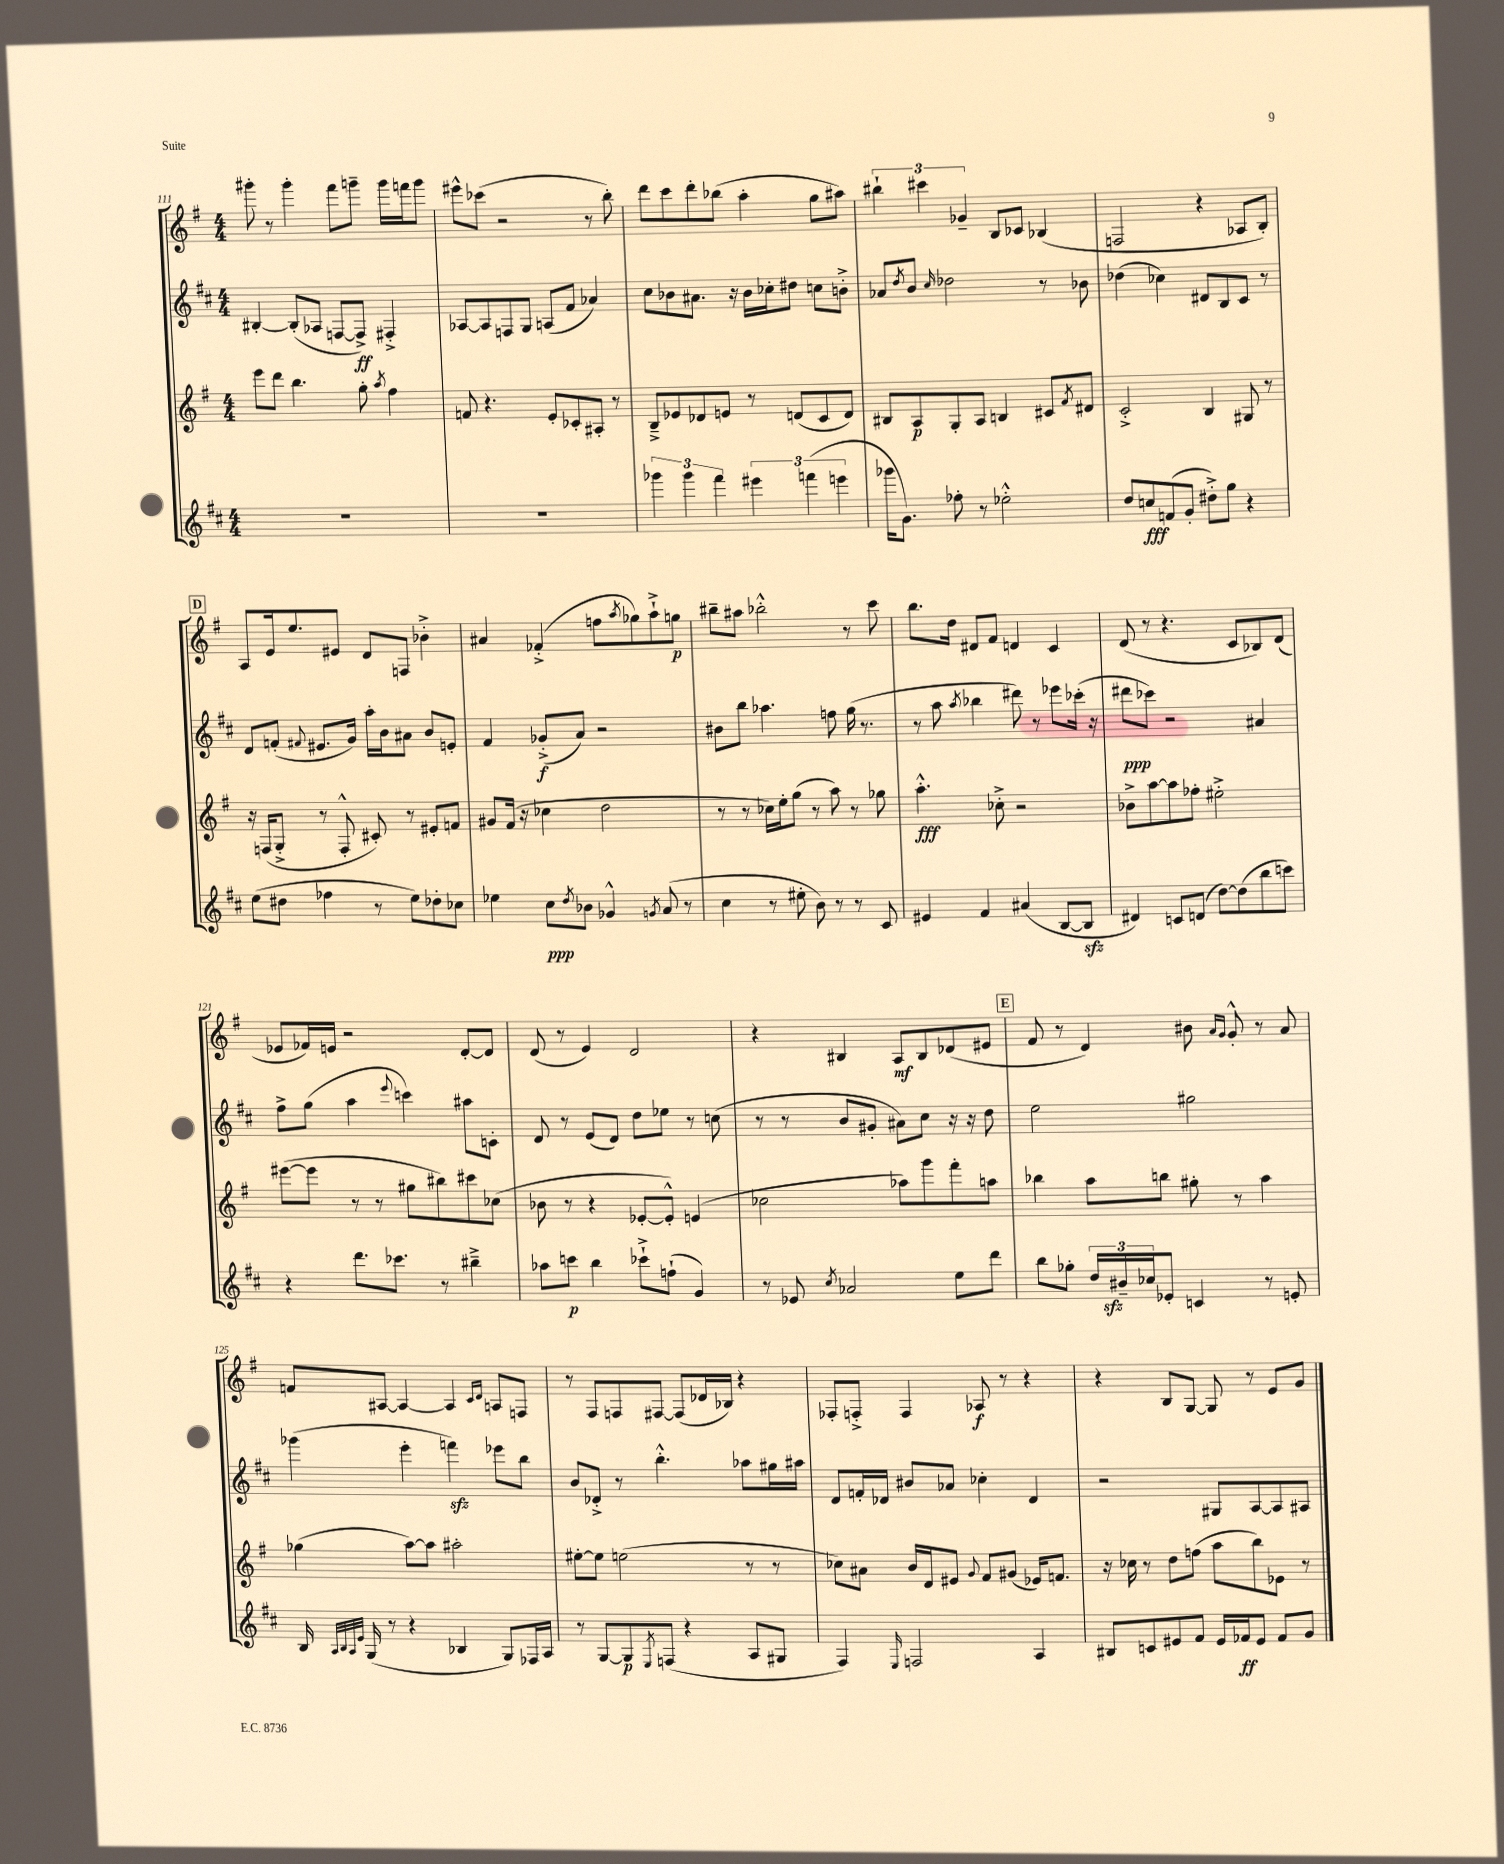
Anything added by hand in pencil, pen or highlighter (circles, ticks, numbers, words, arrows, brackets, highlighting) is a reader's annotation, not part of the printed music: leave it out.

**kern	**kern	**kern	**kern
*staff4	*staff3	*staff2	*staff1
*clefG2	*clefG2	*clefG2	*clefG2
*k[f#c#]	*k[f#]	*k[f#c#]	*k[f#]
*M4/4	*M4/4	*M4/4	*M4/4
1r	8eee	[4B#'	8ggg#'
.	8ddd	.	8r
.	4.bb	(8B#']	4ggg#'
.	.	8A-	.
.	.	[8F	8fff#
.	8gg'	8F^])	8ggg~
.	8qaa	.	.
.	4ff#	4F#'^	16ggg
.	.	.	16fff
.	.	.	8ggg
=	=	=	=
1r	8f	[8A-	8eee#^^
.	4.r	8A-]	(8ccc-
.	.	8F	2r
.	.	8G	.
.	8e'	(8A	.
.	8c-'	8f#	.
.	8A#'	4a-)	8r
.	8r	.	8bb')
=	=	=	=
6ggg-	8B~^	8cc#	8ddd
.	8e-	8b-	8ccc
6ggg-	.	.	.
.	8d-	8.a#	8ddd'
6fff#	.	.	.
.	8e	.	(8bb-
.	.	16r	.
6eee#	8r	16b-	4aa'
.	.	16cc-'	.
.	(8d	8dd#	.
(6fff	.	.	.
.	8c	8cc	8gg
6eee	.	.	.
.	8d)	8b'^	8aa#)
=	=	=	=
16ggg-	8B#	8a-	6bb#`
8.g)	.	.	.
.	.	8qdd	.
.	8A	8b	.
.	.	.	6ccc#
.	.	16qqcc#	.
8ff-'	8G'	2dd-	.
.	.	.	6g-~
8r	8A	.	.
2ee-'^^	4B	.	8B
.	.	.	8c-
.	8c#	8r	(4B-
.	8qf#	.	.
.	8d#	8b-	.
=	=	=	=
8dd	2c'^	(4dd-	2F
8cc	.	.	.
(8f	.	4cc-)	.
8g'	.	.	.
8dd#'^)	4B	8d#	4r
8gg	.	8B	.
4r	8G#	8c#	8A-
.	8r	8r	8B')
=	=	=	=
(8ee	16r	8d	8A
.	(16F	.	.
8dd#	8G'^	(8f'	16e
.	.	.	8.ee
.	.	8qqf#	.
4ff-	8r	8.e#	.
.	8F'^^	.	8e#
.	.	16g)	.
8r	8c#')	16aa'	8d
.	.	16b	.
8ee)	8r	8a#	8F
8dd-'	8e#'	8b	4b-'^
8cc-	8f	8e'	.
=	=	=	=
4ee-	8g#	4f#	4a#
.	(16f#	.	.
.	16r	.	.
8cc#	4cc-	(8g-'^	(4f-'^
8qdd	.	.	.
8b-	.	8a)	.
4g-^^	2dd	2r	8ff
.	.	.	8qaa
.	.	.	8gg-)
8qg	.	.	.
(8a	.	.	8aa`^
8r	.	.	8gg
=	=	=	=
4cc#	8r	8b#	8bb#~
.	8r	8bb	8aa#
8r	16cc-)	4.aa-	2bb-'^^
.	16ee'	.	.
8ee#'	(8gg	.	.
8b)	8r	.	.
8r	8aa)	8ff	.
8r	8r	(16gg	8r
.	.	8.r	.
8c#	8gg-	.	8ccc
=	=	=	=
4e#	4.aa'^^	8r	8.bb
.	.	8aa	.
.	.	.	16dd
.	.	8qaa	.
4f#	.	4bb-	8d#
.	8cc-'^	.	8f#
(4a#	2r	8ddd#)	4d
.	.	8r	.
[8B	.	8eee-	4c
8B]	.	(16ccc-'	.
.	.	16r	.
=	=	=	=
4d#)	8b-^	8ddd#	(8d
.	[8aa	8ccc-)	8r
8c	8aa]	2r	4.r
(8d	8ff-'	.	.
[8dd)	2ee#'^	.	.
(8dd]	.	.	8c
8bb	.	4a#	8B-)
8ccc)	.	.	(8d
=	=	=	=
4r	([8eee#	8ff#^	8e-
.	8eee#]	(8gg	16f-)
.	.	.	16e
8.ddd	8r	4aa	2r
.	8r	.	.
8.ccc-	.	.	.
.	.	8qqeee	.
.	8gg#	4ccc)	.
8r	8bb#)	.	.
4bb#~^	8ccc#	8aa#	[8d'
.	(8cc-	8c'	8d]
=	=	=	=
8aa-	8b-	8d	(8d
8ccc	8r	8r	8r
4bb	4r	(8e	4e)
.	.	8d)	.
8ccc-`^	[8e-'	8dd	2d
(8ff`	8e-'^^])	8ee-	.
4g)	(4e	8r	.
.	.	(8cc	.
=	=	=	=
8r	2cc-	8r	4r
8e-	.	8r	.
8qcc#	.	.	.
2a-	.	8b	4B#
.	.	8g#'	.
.	8aa-)	8a#)	8A
.	8ggg	8cc#	8B#
8ee	8fff#'	16r	(8d-
.	.	16r	.
8ddd	8aa	8dd	8e#
=	=	=	=
8bb	4bb-	2ee	8f#
8gg-'	.	.	8r
24dd	8aa	.	4d)
24b#~	.	.	.
24cc-	.	.	.
8e-'	8bb	.	.
4c	8gg#'	2gg#	8b#
.	.	.	16qqa
.	.	.	16qqg
.	8r	.	8g'^^
8r	4aa	.	8r
8e'	.	.	8a
=	=	=	=
16B	(4gg-	(4ggg-	8f
32qqA	.	.	.
32qqB	.	.	.
32qqA	.	.	.
32qqe	.	.	.
(16G	.	.	.
8r	.	.	[8A#
4r	[8aa)	4eee'	4A#_
.	8aa]	.	.
4B-	2aa#'	4fff)	4A#]
.	.	.	16qqc
.	.	.	16qqd
8G)	.	8eee-	8A
16F-	.	8bb	8F
16A	.	.	.
=	=	=	=
8r	[8ee#'	8b	8r
[8G	8ee#]	8d-'^	8F#
8G]	(2ee	8r	8F
8qE	.	.	.
(8F	.	4.bb'^^	[8F#
4r	.	.	(8F#]
.	.	.	16d-
.	.	.	16B-)
8A	8r	8aa-	4r
8G#	8r	16gg#	.
.	.	16aa#	.
=	=	=	=
4F#)	8cc-)	8d	8F-'
.	8a#	16f'	8F'^
.	.	16d-	.
16qqE	.	.	.
2F	16b	8b#	4F
.	16d	.	.
.	8e#	8a-	.
.	8qqg	.	.
.	8f#	4cc-'	8A-
.	(8g#	.	8r
4A	16e-)	4d-	4r
.	8.f	.	.
=	=	=	=
8B#	16r	2r	4r
.	16cc-	.	.
8c	8r	.	.
8e#	8dd	.	8B
8f#	(8ff	.	[8G
16e#	8aa	8G#	8G]
16f-	.	.	.
8e#	8bb)	[8A	8r
8f-	8e-	8A]	8e
8g	8r	8A#	8g
==	==	==	==
*-	*-	*-	*-
